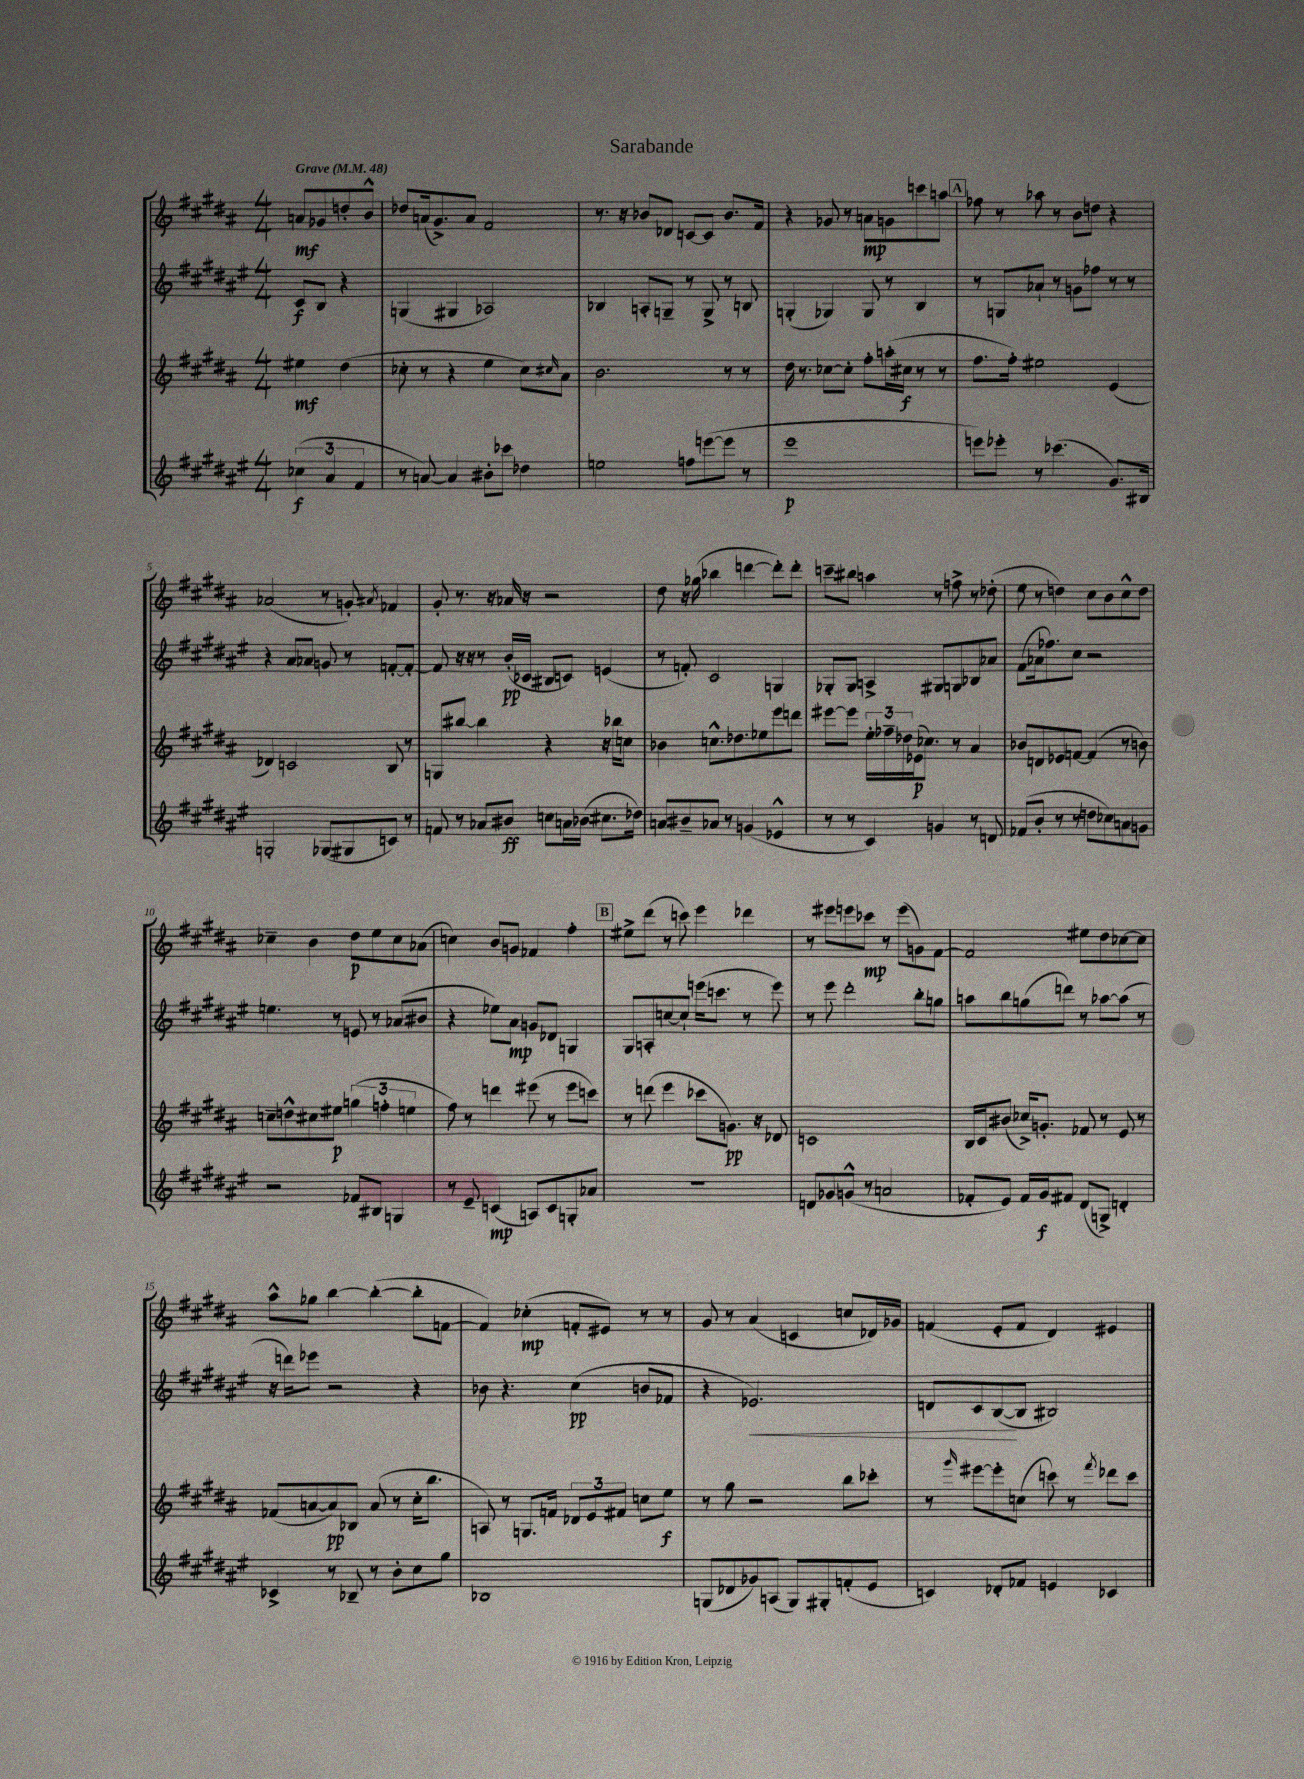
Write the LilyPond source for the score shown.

\header { title = "Sarabande" }
<<
\new StaffGroup <<
\new Staff = "s0" {
    \clef treble \key b \major \numericTimeSignature \time 4/4 \partial 2 \tempo "Grave" 4 = 48
    a'8\mf ges'8 d''8-. b'8-^ |
    des''8 a'16( gis'8.->) a'8 fis'2 |
    r8. r16 bes'8 des'8 c'8~ c'8 bes'8. fis'16 |
    r4 ges'8 r8 a'8\mp g'8 c'''8 a''8 |
    \mark \markup { \box "A" } fes''8 r8 aes''8 r8 b'8 d''8 r4 |
    aes'2( r8 g'8-.) \acciaccatura { ais'8 } fes'4 |
    gis'8-. r8. r16 aes'16 r16 r2 |
    dis''8 r16 ges''16( bes''4 d'''4~ d'''8-.) d'''8-. |
    c'''8-- bis''8 a''4 r8 f''8-> r8 des''8-.( |
    e''8 r8 d''4) cis''8 b'8 cis''8-^ d''8 |
    ces''4-- b'4 dis''8\p e''8 ces''8 aes'8( |
    c''4) b'8 g'8 fes'4 fis''4-. |
    \mark \markup { \box "B" } eis''8-> dis'''8( r8 c'''8) e'''4 des'''4 |
    r8 eis'''8 e'''8 ces'''8\mp r8 e'''8( g'8) fis'8~ |
    fis'2 eis''8 dis''8 ces''8~ ces''8 |
    ais''8-^ ges''8 b''4~ b''4~-.( b''8-. f'8~ |
    f'4) ces''4-.\mp( f'8-. eis'8) r8 r8 |
    gis'8 r8 ais'4( c'4 c''8 des'16) ges'16 |
    f'4( e'8-. f'8 dis'4) eis'4 \bar "|." |
}
\new Staff = "s1" {
    \clef treble \key fis \major \numericTimeSignature \time 4/4 \partial 2
    cis'8\f b8 r4 |
    g4( gis4 aes2) |
    bes4 a8-. g8-- r8 g8-> r8 b8 |
    g4-.( ges4) ges8 r8 b4 |
    \mark \markup { \box "A" } r8 g8 aes'8-! r8 g'8 fes''8 r8 r8 |
    r4 ais'8 aes'8 g'8 r8 f'8~-. f'8~-. |
    f'8 r16 r16 r8 b'16-.\pp( ces'16 bis8 c'8) e'4( |
    r8 f'8-.) cis'2 g4 |
    ges8-. ges8 a4-> gis8 g8 bes8 aes'8 |
    fis'8( aes'16 fes''8.) cis''8 r2 |
    e''4. r8 e'8 r8 aes'8( bis'8 |
    r4 ees''8) ais'8\mp g'8 des'8 g4 |
    \mark \markup { \box "B" } gis8 a8-. c''8~ c''8-! e'''16( c'''8. r8 e'''8) |
    r8 eis'''8 dis'''2-. b''8-. g''8 |
    a''8 b''8 g''8( d'''8) r8 aes''8~ aes''8( r8 |
    r16 d'''16) ees'''8 r2 r4 |
    bes'8 r4. cis''4\pp( b'8 fes'8 |
    r4 ees'2.\<) |
    d'8 cis'8 b8~\!( b8 bis2) \bar "|." |
}
\new Staff = "s2" {
    \clef treble \key b \major \numericTimeSignature \time 4/4 \partial 2
    eis''4\mf dis''4( |
    ces''8-. r8 r4 e''4 ces''8) \grace { cis''16 } ais'8 |
    b'2. r8 r8 |
    dis''16 r8. ces''8~ ces''8-. fis''8-. a''16-.( cis''16\f r8 r8 |
    \mark \markup { \box "A" } fis''8. fis''16-.) eis''2 e'4( |
    des'4) c'2 b8 r8 |
    g8 bis''8~ bis''4 r4 r16 bes''16 c''8 |
    bes'4 c''8.-^ des''8. ees''8 e'''8 d'''8 |
    eis'''8~ eis'''8 \tuplet 3/2 { e''16-. fes''16-- des''16 } ees'16\p( ces''8.) r8 ais'4 |
    bes'8 d'8 ees'8 f'8~ f'4( r8 b'8) |
    c''8-- d''8-^ cis''8 eis''8\p \tuplet 3/2 { g''4( f''4-. e''4 } |
    fis''8) r8 d'''4 eis'''8( r8 eis'''8 c'''8) |
    \mark \markup { \box "B" } r8 d'''8( e'''4 ces'''8 g'8.\pp) r16 des'8 |
    c'1 |
    b16 cis'16 bis'8( ces''16->) g'8.-. fes'8 r8 e'8 r8 |
    fes'8( a'8~ a'8\pp) bes8 a'8( r8 cis''16-. b''8. |
    a8) r8 g8. f'16 \tuplet 3/2 { des'8 e'8 fis'8 } c''8 e''8\f |
    r8 gis''8 r2 b''8 ces'''8-. |
    r8 \grace { gis'''16 } eis'''8~ eis'''8-. c''8( c'''8) r8 \acciaccatura { fis'''8 } des'''8 c'''8 \bar "|." |
}
\new Staff = "s3" {
    \clef treble \key fis \major \numericTimeSignature \time 4/4 \partial 2
    \tuplet 3/2 { ces''4\f( ais'4 fis'4 } |
    r8 a'8~) a'4 bis'8-. ces'''8 des''4 |
    e''2 f''8 e'''8~( e'''8 r8 |
    eis'''1\p |
    \mark \markup { \box "A" } e'''8) ees'''8-. r8 ces'''4.( gis'8.) bis16 |
    g2-. ges8( gis8 c'8) r8 |
    f'8 r8 aes'8 bis'8\ff c''8 a'16 bes'16( cis''8. des''16) |
    a'8 bis'8-- aes'8 r8 g'4( ees'4-^ |
    r8 r8 cis'4) g'4 r8 d'8 |
    fes'8( b'8-. r8 r8 d''8 ces''8) a'8 g'8 |
    r2 fes'8 bis8 g4 |
    r8 eis'8-- c'4\mp( a8) c'8 g8-. aes'8 |
    \mark \markup { \box "B" } R1 |
    d'8 ges'8 g'8-^( r8 a'2 |
    fes'8-. eis'8) fes'16 gis'16\f fis'8 dis'8( g8->) d'4-. |
    ces'4-> r8 bes8-- r8 b'8-. cis''8 gis''8 |
    bes1 |
    g8( des'8 ges'8) a8( g8) gis8-. f'8-.( eis'8 |
    c'4) des'8-. fes'8 e'4 ces'4 \bar "|." |
}
>>
>>
